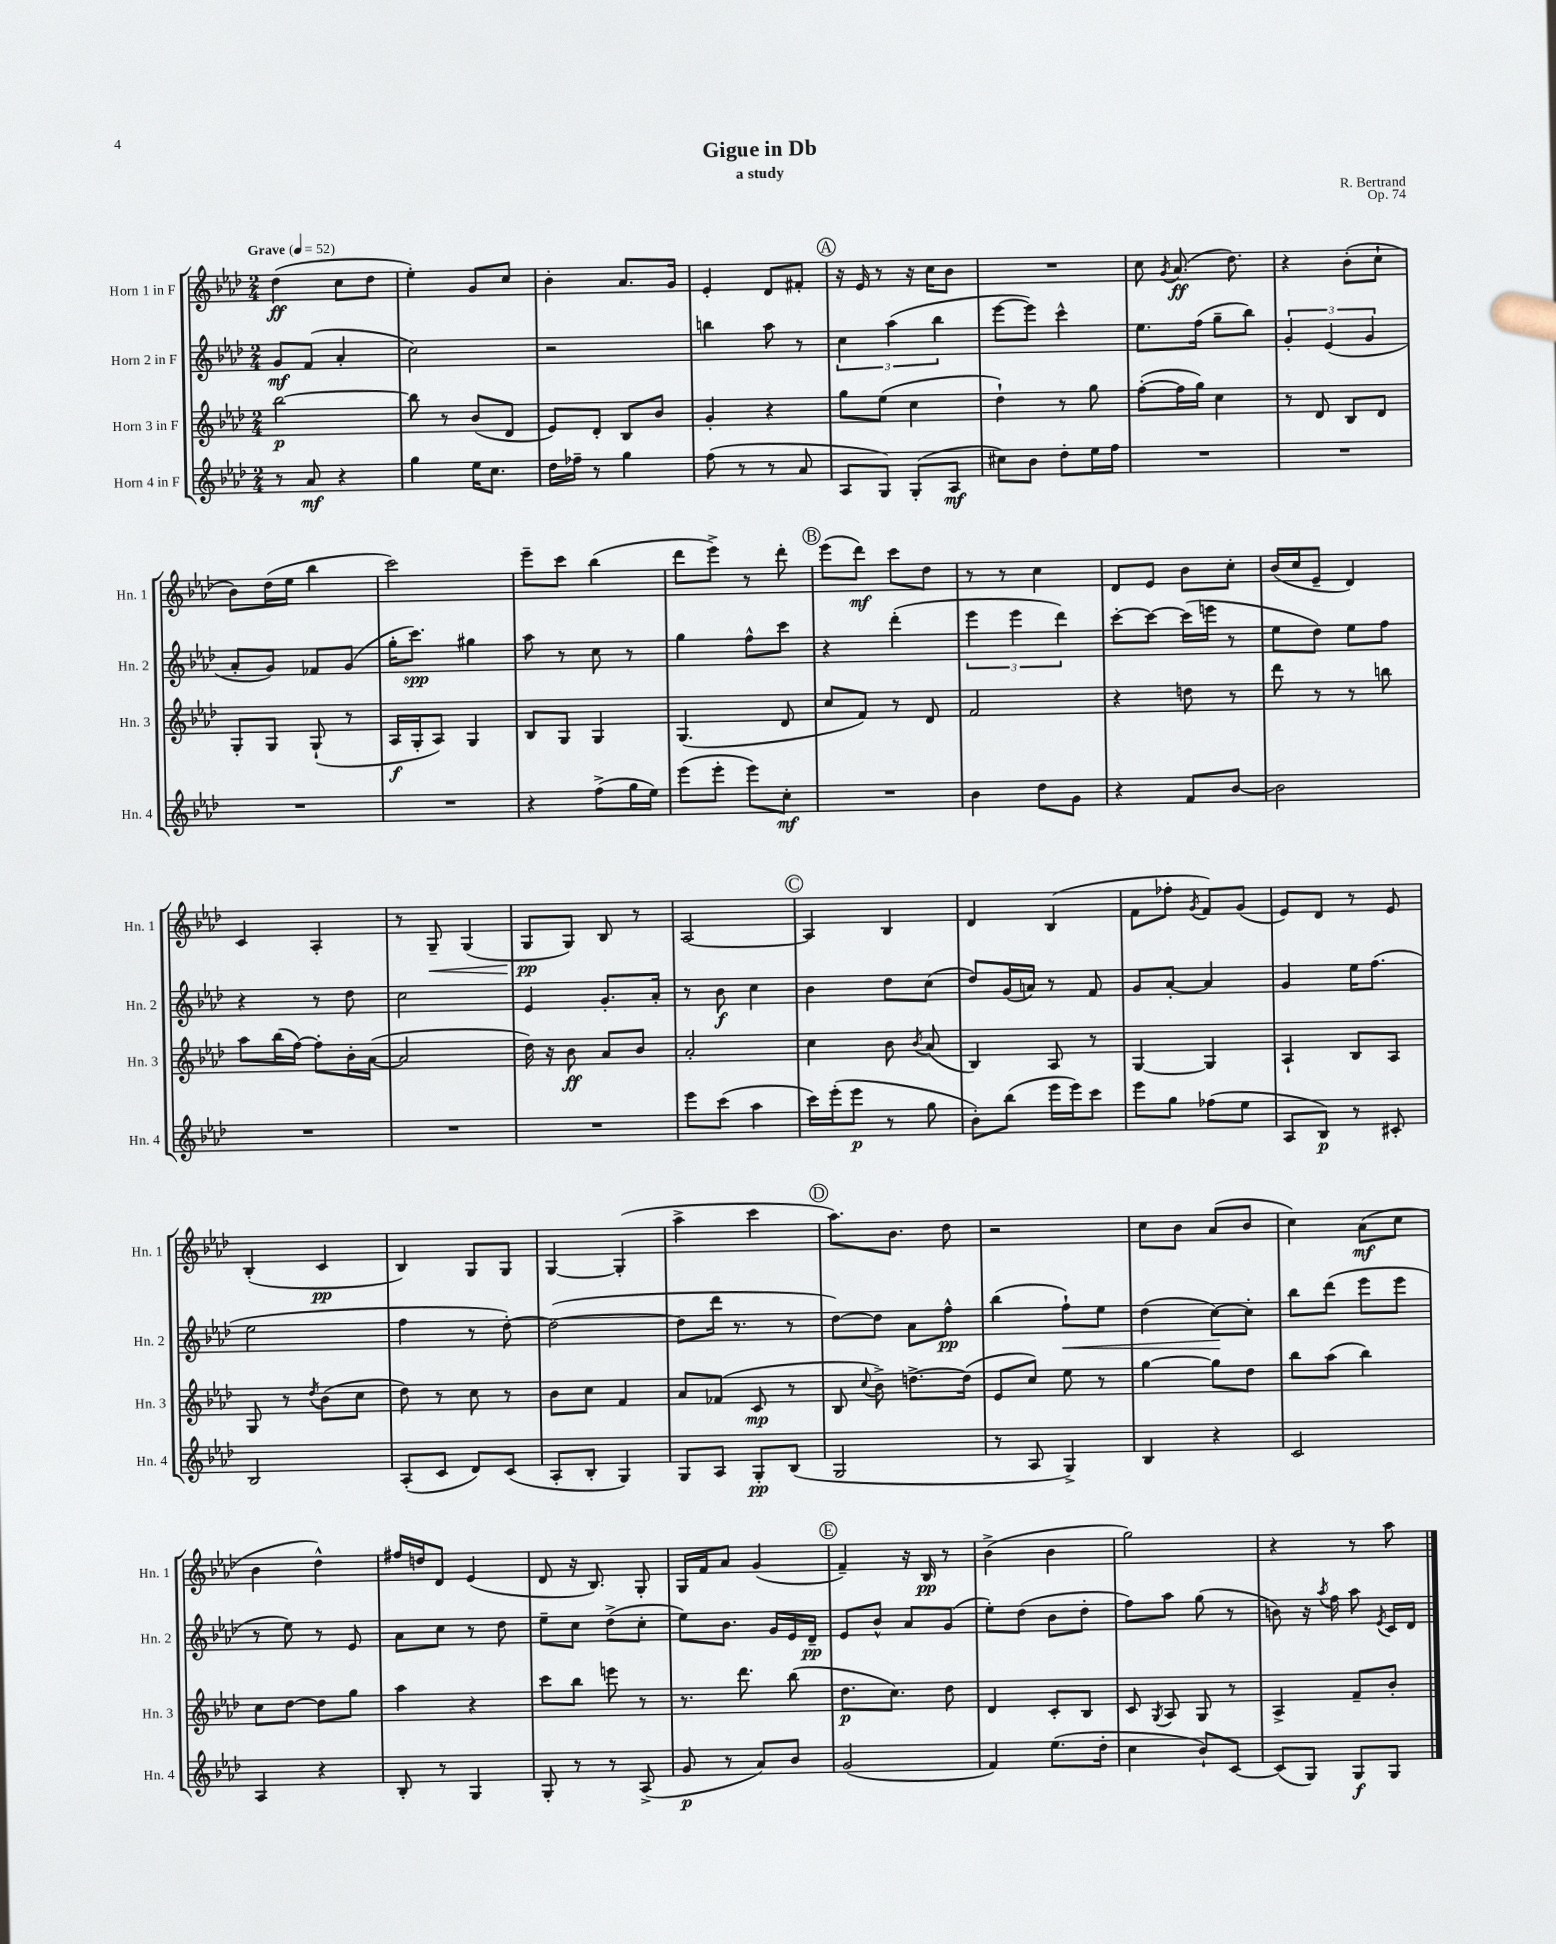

**kern	**dynam	**kern	**dynam	**kern	**dynam	**kern	**dynam
*part4	*part4	*part3	*part3	*part2	*part2	*part1	*part1
*staff4	*staff4	*staff3	*staff3	*staff2	*staff2	*staff1	*staff1
*I"Horn 4 in F	*	*I"Horn 3 in F	*	*I"Horn 2 in F	*	*I"Horn 1 in F	*
*I'Hn. 4	*	*I'Hn. 3	*	*I'Hn. 2	*	*I'Hn. 1	*
*clefG2	*	*clefG2	*	*clefG2	*	*clefG2	*
*k[b-e-a-d-]	*	*k[b-e-a-d-]	*	*k[b-e-a-d-]	*	*k[b-e-a-d-]	*
*M2/4	*	*M2/4	*	*M2/4	*	*M2/4	*
*MM52	*	*MM52	*	*MM52	*	*MM52	*
=1	=1	=1	=1	=1	=1	=1	=1
!	!	!	!	!	!	!LO:TX:a:B:t=Grave	!
8r	.	[2bb-\	p	8g/L	mf	(4dd-\	ff
8a-/	mf	.	.	(8f/J	.	.	.
4r	.	.	.	4a-'/	.	8cc\L	.
.	.	.	.	.	.	8dd-\J	.
=2	=2	=2	=2	=2	=2	=2	=2
4gg\	.	8bb-\]	.	2cc\)	.	4ee-'\)	.
.	.	8r	.	.	.	.	.
16ee-\KL	.	(8b-/L	.	.	.	8g/L	.
8.cc\J	.	.	.	.	.	.	.
.	.	8d-/J	.	.	.	8cc/J	.
=3	=3	=3	=3	=3	=3	=3	=3
16dd-\LL	.	8e-/L)	.	2r	.	4b-'\	.
16ff-X~\JJ	.	.	.	.	.	.	.
8r	.	8d-'/J	.	.	.	.	.
4gg\	.	8B-/L	.	.	.	8.a-/L	.
.	.	8b-/J	.	.	.	.	.
.	.	.	.	.	.	16g/Jk	.
=4	=4	=4	=4	=4	=4	=4	=4
(8ff\	.	4g'/	.	4bbn\	.	4e-'/	.
8r	.	.	.	.	.	.	.
8r	.	4r	.	8aa-\	.	8d-/L	.
8a-/	.	.	.	8r	.	8f#X'/J	.
!!LO:REH:place=s1:t=A
=5	=5	=5	=5	=5	=5	=5	=5
8A-/L	.	8gg\L	.	6cc\	.	16r	.
.	.	.	.	.	.	16e-/	.
8G/J)	.	(8ee-\J	.	.	.	8r	.
.	.	.	.	(6aa-\	.	.	.
(8G'/L	.	4cc\	.	.	.	16r	.
.	.	.	.	.	.	16cc\KL	.
.	.	.	.	6bb-\	.	.	.
8A-/J	mf	.	.	.	.	8b-\J	.
=6	=6	=6	=6	=6	=6	=6	=6
8cc#X\L)	.	4dd-`\)	.	[8eee-\L	.	2r	.
8b-\J	.	.	.	8eee-\J])	.	.	.
8dd-'\L	.	8r	.	4ccc^^\	.	.	.
16ee-\L	.	8gg\	.	.	.	.	.
16ff\JJ	.	.	.	.	.	.	.
=7	=7	=7	=7	=7	=7	=7	=7
2r	.	([8ff'\L	.	8.ee-\L	.	8cc\	.
.	.	.	.	.	.	8qg/	.
.	.	16ff\L]	.	.	.	(8.a-/	ff
.	.	16gg\JJ)	.	(16ff\Jk	.	.	.
.	.	4cc\	.	8gg~\L	.	.	.
.	.	.	.	.	.	8.dd-\)	.
.	.	.	.	8bb-\J)	.	.	.
=8	=8	=8	=8	=8	=8	=8	=8
2r	.	8r	.	6g'/	.	4r	.
.	.	8d-/	.	.	.	.	.
.	.	.	.	(6e-/	.	.	.
.	.	8B-/L	.	.	.	(8b-'\L	.
.	.	.	.	6g/	.	.	.
.	.	8d-/J	.	.	.	8cc`\J	.
!!LO:LB:g=z
=9	=9	=9	=9	=9	=9	=9	=9
2r	.	8G'/L	.	8a-'/L	.	8b-\L)	.
.	.	8G/J	.	8g/J)	.	(16dd-\L	.
.	.	.	.	.	.	16ee-\JJ	.
.	.	(8G`/	.	8f-X/L	.	4bb-\	.
.	.	8r	.	(8g/J	.	.	.
=10	=10	=10	=10	=10	=10	=10	=10
2r	.	16A-/LL	f	16gg'\KL	.	2ccc\)	.
.	.	16G'/J	.	8.ccc\J)	spp	.	.
.	.	8A-/J)	.	.	.	.	.
.	.	4G/	.	4gg#X\	.	.	.
=11	=11	=11	=11	=11	=11	=11	=11
4r	.	8B-/L	.	8aa-\	.	8eee-~\L	.
.	.	8G/J	.	8r	.	8ccc\J	.
(8ff^\L	.	4G/	.	8cc\	.	(4bb-\	.
16gg\L	.	.	.	8r	.	.	.
16ee-\JJ)	.	.	.	.	.	.	.
=12	=12	=12	=12	=12	=12	=12	=12
(8eee-\L	.	(4.G/	.	4gg\	.	8ddd-\L	.
8eee-'\J	.	.	.	.	.	8eee-^\J)	.
8eee-\L)	.	.	.	8ff^^\L	.	8r	.
8cc'\J	mf	8d-/	.	8ccc\J	.	8ddd-'\	.
!!LO:REH:place=s1:t=B
=13	=13	=13	=13	=13	=13	=13	=13
2r	.	8cc/L	.	4r	.	(8eee-\L	.
.	.	8f/J)	.	.	.	8ddd-\J)	mf
.	.	8r	.	(4ddd-'\	.	8ccc\L	.
.	.	8d-/	.	.	.	8dd-\J	.
=14	=14	=14	=14	=14	=14	=14	=14
4b-\	.	2f/	.	6eee-\	.	8r	.
.	.	.	.	.	.	8r	.
.	.	.	.	6eee-\	.	.	.
8dd-\L	.	.	.	.	.	4cc\	.
.	.	.	.	6ddd-\)	.	.	.
8g\J	.	.	.	.	.	.	.
=15	=15	=15	=15	=15	=15	=15	=15
4r	.	4r	.	[8ccc'\L	.	8d-/L	.
.	.	.	.	8ccc\J_	.	8e-/J	.
8f/L	.	8ddn\	.	(16ccc\LL]	.	8b-\L	.
.	.	.	.	16eeen\JJ	.	.	.
[8b-/J	.	8r	.	8r	.	8cc'\J	.
=16	=16	=16	=16	=16	=16	=16	=16
2b-\]	.	8ddd-\	.	8ee-\L	.	(16b-/LL	.
.	.	.	.	.	.	16cc/J	.
.	.	8r	.	8dd-\J)	.	8e-~/J	.
.	.	8r	.	8ee-\L	.	4d-/)	.
.	.	8bbn\	.	8ff\J	.	.	.
!!LO:LB:g=z
=17	=17	=17	=17	=17	=17	=17	=17
2r	.	8aa-\L	.	4r	.	4c/	.
.	.	(16bb-\L	.	.	.	.	.
.	.	[16ff\JJ)	.	.	.	.	.
.	.	8ff'\L]	.	8r	.	4A-'/	.
.	.	16b-'\L	.	8dd-\	.	.	.
.	.	([16a-\JJ	.	.	.	.	.
=18	=18	=18	=18	=18	=18	=18	=18
2r	.	2a-/]	.	2cc\	.	8r	.
!	!	!	!	!	!	!	!LO:HP:b
.	.	.	.	.	.	8G~/	<
.	.	.	.	.	.	(4G/	.
=19	=19	=19	=19	=19	=19	=19	=19
2r	.	16dd-\)	.	4e-/	.	8G/L	pp
.	.	16r	.	.	.	.	.
.	.	8b-\	ff	.	.	8G/J)	[
.	.	8a-/L	.	8.g'/L	.	8B-/	.
.	.	8b-/J	.	.	.	8r	.
.	.	.	.	16a-'/Jk	.	.	.
=20	=20	=20	=20	=20	=20	=20	=20
8eee-\L	.	2a-'/	.	8r	.	[2A-/	.
(8ccc\J	.	.	.	8b-\	f	.	.
4aa-\	.	.	.	4cc\	.	.	.
!!LO:REH:place=s1:t=C
=21	=21	=21	=21	=21	=21	=21	=21
16ccc\LL)	.	4cc\	.	4b-\	.	4A-/]	.
(16eee-'\J	.	.	.	.	.	.	.
8eee-\J	p	.	.	.	.	.	.
8r	.	8b-\	.	8dd-\L	.	4B-/	.
.	.	8qb-/	.	.	.	.	.
8gg\	.	(8a-/	.	(8cc\J	.	.	.
=22	=22	=22	=22	=22	=22	=22	=22
8b-'\L)	.	4B-/)	.	8dd-/L)	.	4d-/	.
(8bb-\J	.	.	.	(16g/L	.	.	.
.	.	.	.	16an/JJ)	.	.	.
16eee-\LL	.	8A-/	.	8r	.	(4B-/	.
16eee-\J)	.	.	.	.	.	.	.
8ccc\J	.	8r	.	8f/	.	.	.
=23	=23	=23	=23	=23	=23	=23	=23
8eee-\L	.	[4G/	.	8g/L	.	8f\L	.
8gg\J	.	.	.	[8a-'/J	.	8ff-X'\J	.
.	.	.	.	.	.	8qg/	.
(8ff-X\L	.	4G/]	.	4a-/]	.	8f/L)	.
8ee-\J	.	.	.	.	.	(8g/J	.
=24	=24	=24	=24	=24	=24	=24	=24
8A-/L	.	4A-`/	.	4g/	.	8e-/L)	.
8B-/J)	p	.	.	.	.	8d-/J	.
8r	.	8B-/L	.	16ee-\KL	.	8r	.
.	.	.	.	(8.ff\J	.	.	.
8c#X'/	.	8A-/J	.	.	.	8e-/	.
!!LO:LB:g=z
=25	=25	=25	=25	=25	=25	=25	=25
2B-/	.	8G/	.	2ee-\	.	(4B-'/	.
.	.	8r	.	.	.	.	.
.	.	8qdd-/	.	.	.	.	.
.	.	(8b-\L	.	.	.	4c/	pp
.	.	8cc\J	.	.	.	.	.
=26	=26	=26	=26	=26	=26	=26	=26
(8A-'/L	.	8dd-\)	.	4ff\	.	4B-/)	.
8c/J	.	8r	.	.	.	.	.
8d-/L)	.	8cc\	.	8r	.	8G/L	.
(8c/J	.	8r	.	[8dd-'\)	.	8G/J	.
=27	=27	=27	=27	=27	=27	=27	=27
8A-'/L	.	8b-\L	.	(2dd-\_	.	[4G/	.
8B-'/J	.	8cc\J	.	.	.	.	.
4G/)	.	4f/	.	.	.	(4G'/]	.
=28	=28	=28	=28	=28	=28	=28	=28
8G/L	.	8a-/L	.	8dd-\L]	.	4aa-^\	.
8A-/J	.	(8f-X/J	.	16ddd-\Jk	.	.	.
.	.	.	.	8.r	.	.	.
8G'/L	pp	8c/	mp	.	.	4ccc\	.
(8B-/J	.	8r	.	8r	.	.	.
!!LO:REH:place=s1:t=D
=29	=29	=29	=29	=29	=29	=29	=29
2G/	.	8B-/	.	[8dd-\L)	.	8.aa-\L)	.
.	.	8qqcc/	.	.	.	.	.
.	.	8b-^\)	.	8dd-\J]	.	.	.
.	.	.	.	.	.	8.b-\J	.
.	.	[8.ddn^\L	.	8a-\L	.	.	.
.	.	.	.	8ff^^\J	pp	8dd-\	.
.	.	(16dd\Jk]	.	.	.	.	.
=30	=30	=30	=30	=30	=30	=30	=30
8r	.	8e-/L	.	(4bb-\	.	2r	.
8A-/	.	8cc/J)	.	.	.	.	.
!	!	!	!	!	!LO:HP:b	!	!
4G^/)	.	8ee-\	.	8ff`\L)	<	.	.
.	.	8r	.	8ee-\J	.	.	.
=31	=31	=31	=31	=31	=31	=31	=31
4B-/	.	[4gg\	.	(4dd-\	.	8cc\L	.
.	.	.	.	.	.	8b-\J	.
4r	.	8gg\L]	.	[8cc\L)	.	(8a-/L	.
.	.	8dd-\J	.	8cc'\J]	[	8b-/J	.
=32	=32	=32	=32	=32	=32	=32	=32
2c/	.	8bb-\L	.	8bb-\L	.	4cc\)	.
.	.	(8aa-\J	.	(8ddd-\J	.	.	.
.	.	4bb-\)	.	8eee-\L	.	(8a-\L	mf
.	.	.	.	8eee-\J	.	8cc\J	.
!!LO:LB:g=z
=33	=33	=33	=33	=33	=33	=33	=33
4A-/	.	8cc\L	.	8r	.	4b-\	.
.	.	[8dd-\J	.	8ee-\)	.	.	.
4r	.	8dd-\L]	.	8r	.	4dd-^^\)	.
.	.	8gg\J	.	8e-/	.	.	.
=34	=34	=34	=34	=34	=34	=34	=34
8B-'/	.	4aa-\	.	8a-\L	.	16ff#X/LL	.
.	.	.	.	.	.	16ddn/J	.
8r	.	.	.	8cc\J	.	8d-/J	.
4G/	.	4r	.	8r	.	(4e-/	.
.	.	.	.	8dd-\	.	.	.
=35	=35	=35	=35	=35	=35	=35	=35
8G'/	.	8ccc\L	.	8ee-~\L	.	8d-/	.
8r	.	8bb-\J	.	8cc\J	.	16r	.
.	.	.	.	.	.	8.B-/)	.
8r	.	8eeen\	.	(8dd-^\L	.	.	.
(8A-^/	.	8r	.	8cc'\J	.	8G'/	.
=36	=36	=36	=36	=36	=36	=36	=36
8g/	p	8.r	.	8ee-\L)	.	16G/LL	.
.	.	.	.	.	.	16f/J	.
8r	.	.	.	8.b-\J	.	8a-/J	.
.	.	8.ddd-\	.	.	.	.	.
8a-/L)	.	.	.	.	.	(4g/	.
.	.	.	.	16g/LL	.	.	.
8b-/J	.	(8bb-\	.	16e-/	.	.	.
.	.	.	.	16d-~/JJ	pp	.	.
!!LO:REH:place=s1:t=E
=37	=37	=37	=37	=37	=37	=37	=37
(2g/	.	8.dd-\L	p	8e-/L	.	4f~/)	.
.	.	.	.	8b-^^/J	.	.	.
.	.	8.cc\J)	.	.	.	.	.
.	.	.	.	8a-/L	.	16r	.
.	.	.	.	.	.	16B-/	pp
.	.	8dd-\	.	(8g/J	.	8r	.
=38	=38	=38	=38	=38	=38	=38	=38
4f/)	.	4d-/	.	8ee-'\L)	.	(4b-^\	.
.	.	.	.	(8dd-\J	.	.	.
(8.ee-\L	.	8c'/L	.	8b-\L	.	4b-\	.
.	.	8B-/J	.	8dd-'\J	.	.	.
16dd-'\Jk	.	.	.	.	.	.	.
=39	=39	=39	=39	=39	=39	=39	=39
4cc\	.	8c/	.	8ff\L)	.	2gg\)	.
.	.	8qG/	.	.	.	.	.
.	.	8A-/	.	8aa-\J	.	.	.
8b-`/L)	.	8G/	.	(8gg\	.	.	.
[8c/J	.	8r	.	8r	.	.	.
=40	=40	=40	=40	=40	=40	=40	=40
(8c/L]	.	4A-^/	.	8bn\)	.	4r	.
8G/J)	.	.	.	16r	.	.	.
.	.	.	.	8qaa-/	.	.	.
.	.	.	.	16ff\	.	.	.
8G/L	f	8f~/L	.	8aa-\	.	8r	.
.	.	.	.	8qe-/	.	.	.
8G/J	.	8b-'/J	.	16c/LL	.	8aa-\	.
.	.	.	.	16d-/JJ	.	.	.
==	==	==	==	==	==	==	==
*-	*-	*-	*-	*-	*-	*-	*-
